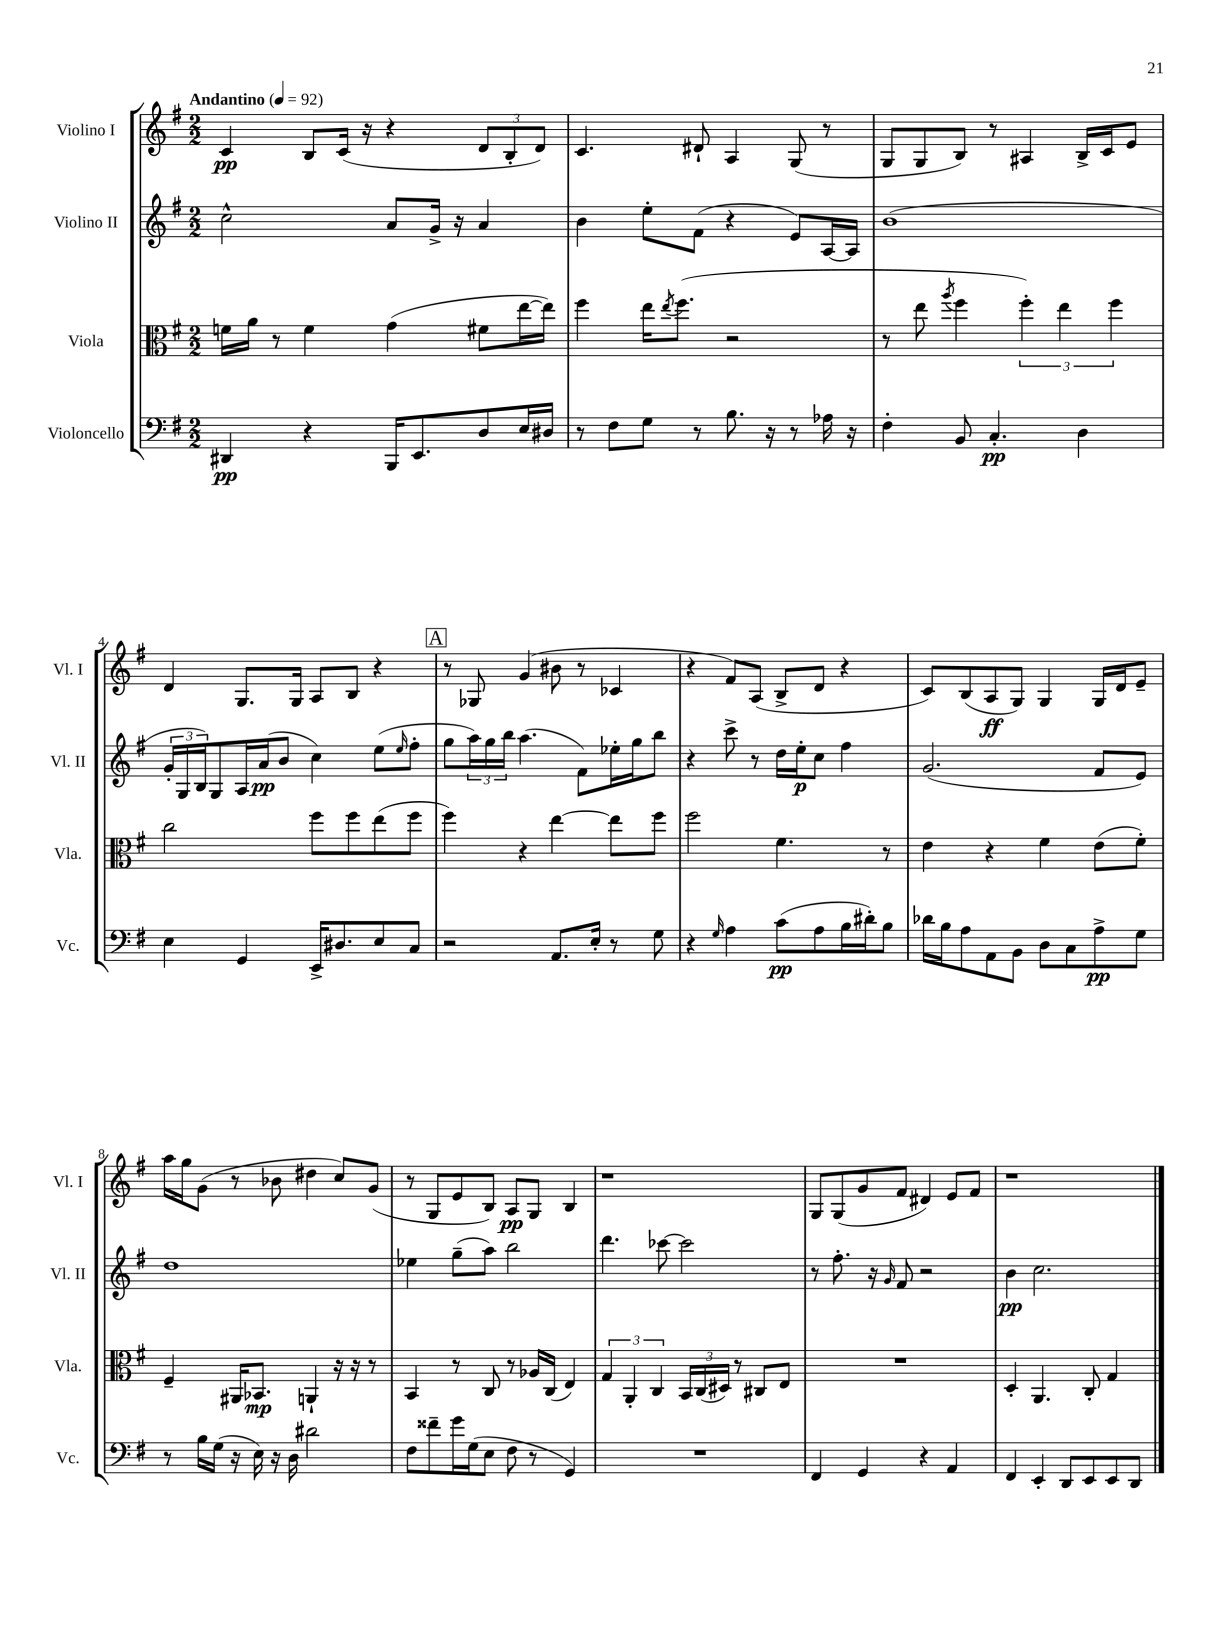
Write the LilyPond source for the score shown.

<<
\new StaffGroup <<
\new Staff = "s0" \with { instrumentName = "Violino I" shortInstrumentName = "Vl. I" } {
    \clef treble \key g \major \numericTimeSignature \time 2/2 \tempo "Andantino" 4 = 92
    c'4\pp b8 c'16( r16 r4 \tuplet 3/2 { d'8 b8-. d'8) } |
    c'4. dis'8-! a4 g8( r8 |
    g8 g8 b8) r8 ais4 b16-> c'16 e'8 |
    d'4 g8. g16 a8 b8 r4 |
    \mark \markup { \box "A" } r8 ges8 g'4( bis'8 r8 ces'4 |
    r4 fis'8) a8( b8-> d'8 r4 |
    c'8) b8( a8\ff g8) g4 g16 d'16 e'8-- |
    a''16 g''16 g'8( r8 bes'8 dis''4 c''8) g'8( |
    r8 g8 e'8 b8) a8\pp g8 b4 |
    r1 |
    g8 g8( g'8 fis'8 dis'4) e'8 fis'8 |
    r1 \bar "|." |
}
\new Staff = "s1" \with { instrumentName = "Violino II" shortInstrumentName = "Vl. II" } {
    \clef treble \key g \major \numericTimeSignature \time 2/2
    c''2-^ a'8 g'16-> r16 a'4 |
    b'4 e''8-. fis'8( r4 e'8) a16~ a16 |
    b'1( |
    \tuplet 3/2 { g'16-. g16 b16) } g8 a16 a'16\pp( b'8 c''4) e''8( \grace { e''16 } fis''8-. |
    \mark \markup { \box "A" } g''8 \tuplet 3/2 { a''16) g''16 b''16 } a''4.( fis'8) ees''16-. g''16 b''8 |
    r4 c'''8-> r8 d''16 e''16-.\p c''8 fis''4 |
    g'2.( fis'8 e'8) |
    d''1 |
    ees''4 g''8--( a''8) b''2 |
    d'''4. ces'''8~ ces'''2 |
    r8 fis''8.-. r16 \grace { g'16 } fis'8 r2 |
    b'4\pp c''2. \bar "|." |
}
\new Staff = "s2" \with { instrumentName = "Viola" shortInstrumentName = "Vla." } {
    \clef alto \key g \major \numericTimeSignature \time 2/2
    f'16 a'16 r8 f'4 g'4( fis'8 e''16~ e''16) |
    fis''4 e''16 \acciaccatura { e''8 } fis''8.( r2 |
    r8 e''8 \acciaccatura { a''8 } fis''4 \tuplet 3/2 { fis''4-.) e''4 fis''4 } |
    c''2 fis''8 fis''8 e''8( fis''8 |
    \mark \markup { \box "A" } fis''4) r4 e''4~ e''8 fis''8 |
    fis''2 fis'4. r8 |
    e'4 r4 fis'4 e'8( fis'8-.) |
    fis4-- ais,16 bes,8.\mp a,4-! r16 r16 r8 |
    b,4 r8 c8 r8 aes16 c16( e4) |
    \tuplet 3/2 { g4 a,4-. c4 } \tuplet 3/2 { b,16 c16( dis16) } r8 cis8 e8 |
    R1 |
    d4-. a,4. c8-. g4 \bar "|." |
}
\new Staff = "s3" \with { instrumentName = "Violoncello" shortInstrumentName = "Vc." } {
    \clef bass \key g \major \numericTimeSignature \time 2/2
    dis,4\pp r4 b,,16 e,8. d8 e16 dis16 |
    r8 fis8 g8 r8 b8. r16 r8 aes16 r16 |
    fis4-. b,8 c4.-.\pp d4 |
    e4 g,4 e,16-> dis8. e8 c8 |
    \mark \markup { \box "A" } r2 a,8. e16-. r8 g8 |
    r4 \grace { g16 } a4 c'8\pp( a8 b16 dis'16-.) b8 |
    des'16 b16 a8 a,8 b,8 d8 c8 a8->\pp g8 |
    r8 b16 g16( r16 e16) r16 d16 dis'2 |
    fis8 fisis'8-- g'16 g16( e8 fis8 r8 g,4) |
    R1 |
    fis,4 g,4 r4 a,4 |
    fis,4 e,4-. d,8 e,8 e,8 d,8 \bar "|." |
}
>>
>>
